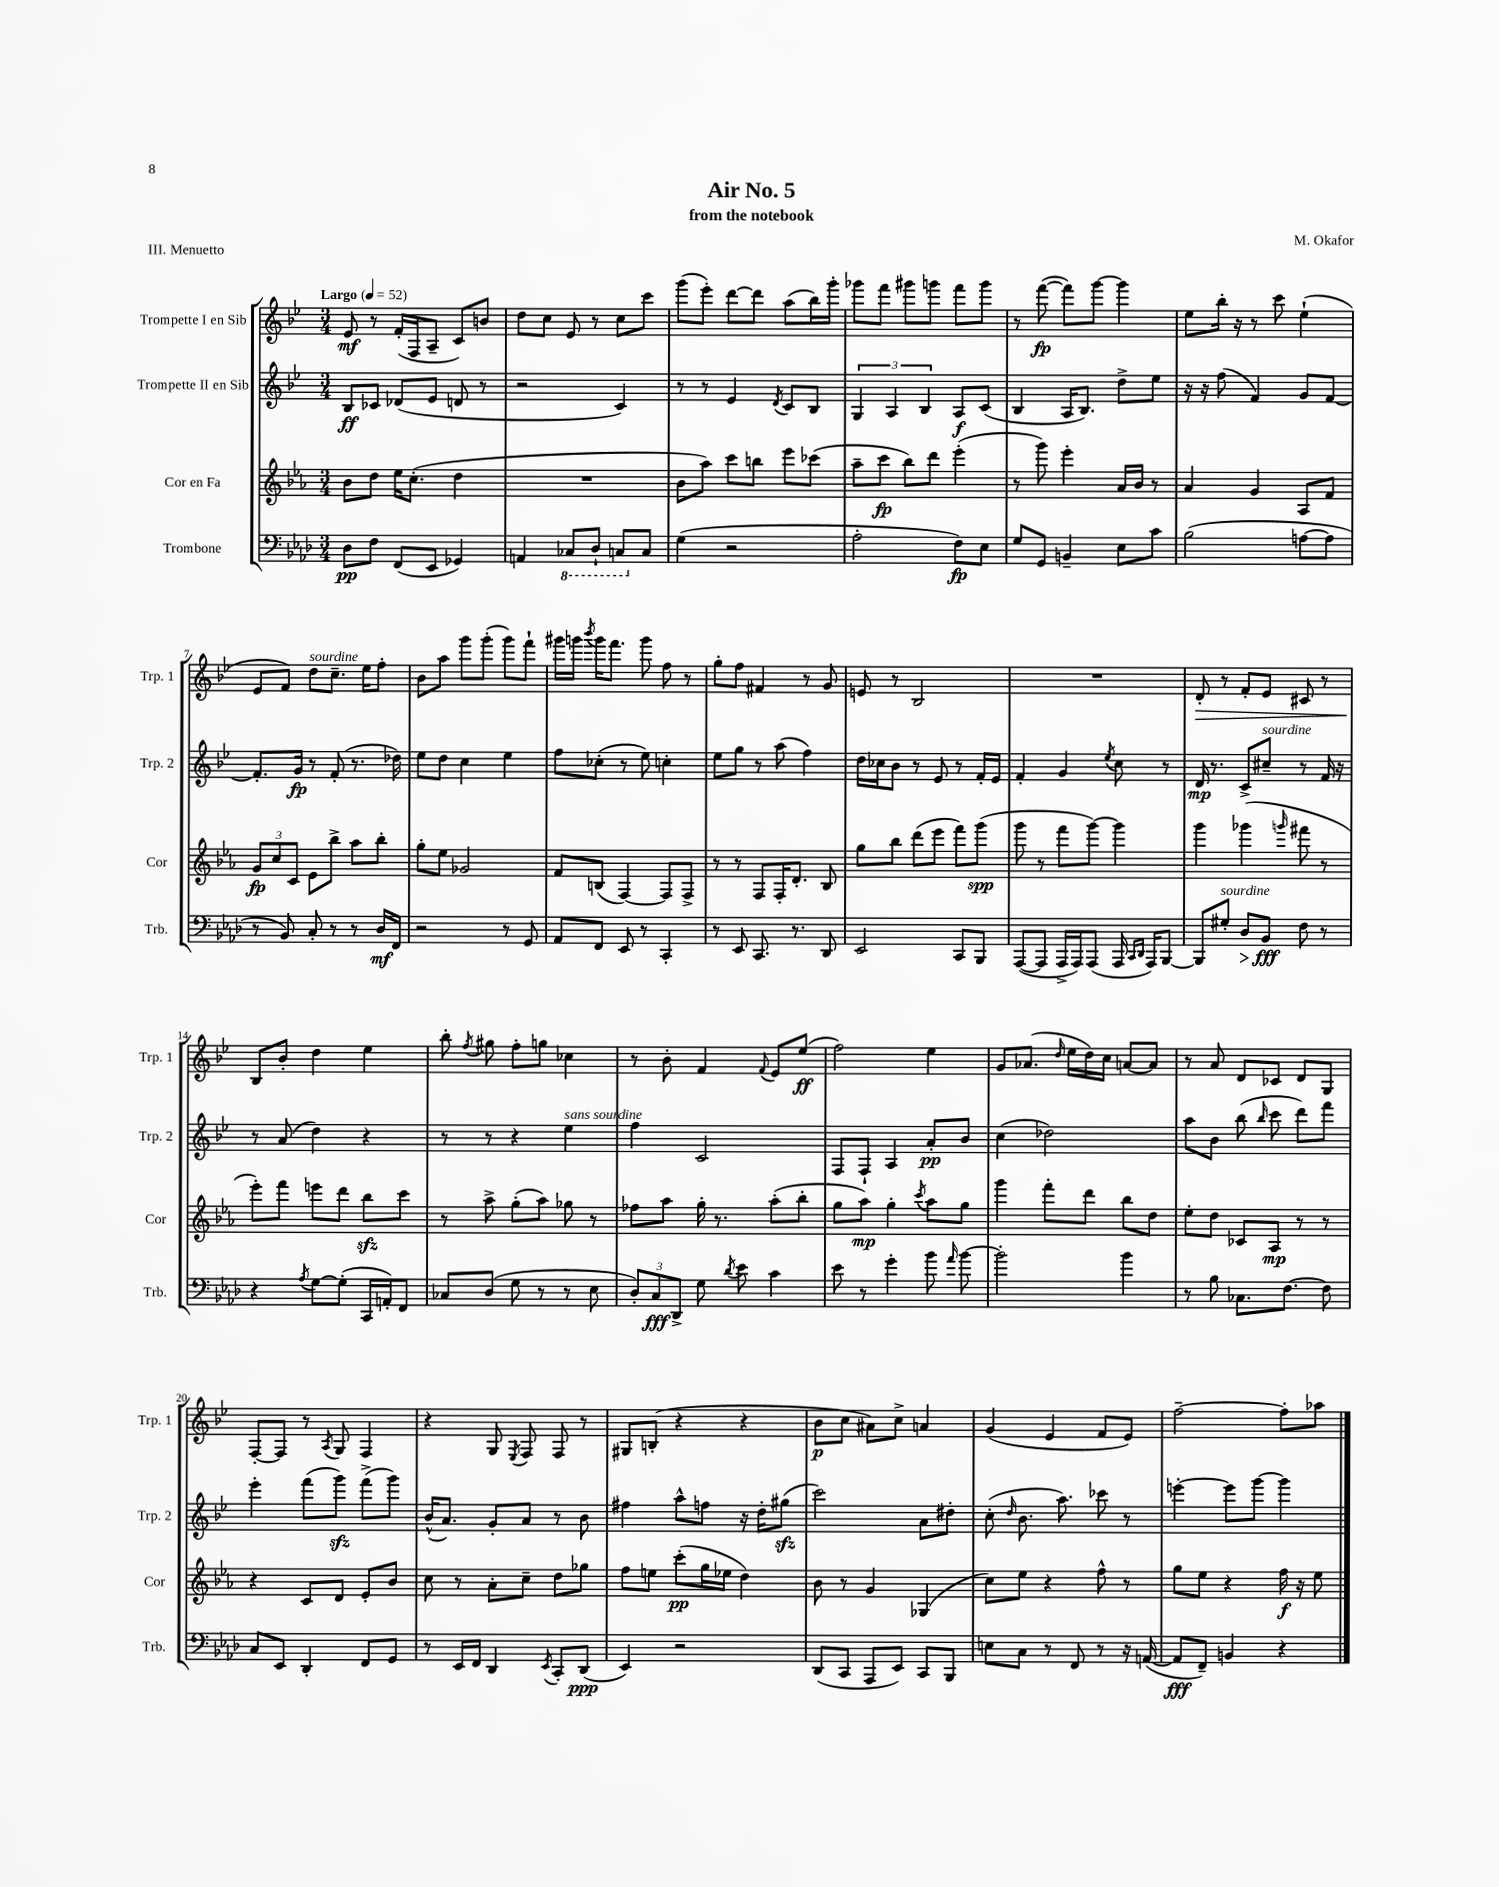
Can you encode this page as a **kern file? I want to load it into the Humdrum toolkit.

**kern	**kern	**kern	**kern
*staff4	*staff3	*staff2	*staff1
*clefF4	*clefG2	*clefG2	*clefG2
*k[b-e-a-d-]	*k[b-e-a-]	*k[b-e-]	*k[b-e-]
*M3/4	*M3/4	*M3/4	*M3/4
*MM52	*MM52	*MM52	*MM52
8D-	8b-	8B-	8e-
8F	8dd	8c-	8r
(8FF	16ee-	(8d-	(16f'
.	(8.cc'	.	16F
8EE-	.	8e-	8A~
4GG-)	4dd	8d	8c)
.	.	8r	8b
=	=	=	=
4AA	2.r	2r	8dd
.	.	.	8cc
8CC-	.	.	8e-
8DD-`	.	.	8r
8CC	.	4c)	8cc
8C	.	.	8ccc
=	=	=	=
(4G	8b-	8r	(8ggg
.	8aa-)	8r	8eee-')
2r	8ccc	4e-	[8ddd
.	8bb	.	8ddd]
.	.	8qd	.
.	8eee-	8c	(8aa
.	(8ccc-	8B-	16bb-)
.	.	.	16ggg'
=	=	=	=
2A-'	8aa-~	6G	8ggg-
.	8ccc	.	8fff
.	.	6A	.
.	8bb-)	.	8ggg#
.	.	6B-	.
.	8ddd	.	8ggg
8F)	(4eee-'	8A	8fff
8E-	.	(8c	8ggg
=	=	=	=
8G	8r	4B-	8r
8GG	8ggg)	.	([8fff
4BB~	4eee-'	16A	8fff])
.	.	8.B-)	.
.	.	.	[8ggg
8E-	16a-	8dd^	4ggg]
.	16b-	.	.
8c	8r	8ee-	.
=	=	=	=
(2B-	4a-	16r	8ee-
.	.	16r	.
.	.	(8ff	16bb-'
.	.	.	16r
.	4g	4f)	8r
.	.	.	8ccc
[8A	8A-	8g	(4ee-`
8A]	8f	[8f	.
=	=	=	=
8r	12g	8.f']	8e-
.	12cc	.	.
8BB-)	.	.	8f)
.	12c	.	.
.	.	16g	.
8C'	8e-	8r	8dd
8r	8bb-^	(8f'	8.cc~
8r	8aa-	8.r	.
.	.	.	16ee-
16D-	8bb-'	.	8ff'
16FF	.	16dd-)	.
=	=	=	=
2r	8gg'	8ee-	8b-
.	8ee-	8dd	8aa
.	2g-	4cc	8ggg
.	.	.	(8ggg'
8r	.	4ee-	8ggg)
8GG	.	.	8fff`
=	=	=	=
8AA-	8f	8ff	16ggg#
.	.	.	16ggg
.	.	.	8qbbb-
8FF	(8B	(8cc-'	16ggg
.	.	.	8.fff
8EE-	[4F)	8r	.
8r	.	8ee-)	8ggg
4CC'	8F]	4cc'	8ff
.	8F^	.	8r
=	=	=	=
8r	8r	8ee-	8gg'
8EE-	8r	8gg	8ff
8.CC	8F	8r	4f#
.	16F'	(8aa	.
8.r	8.d'	.	.
.	.	4ff)	8r
8DD-	8B-	.	8g
=	=	=	=
2EE-	8gg	16dd	8e
.	.	16cc-	.
.	8bb-	8b-	8r
.	(8ddd	8r	2B-
.	8eee-	8e-	.
8CC	8fff)	8r	.
8BBB-	(8ggg	16f'	.
.	.	16e-	.
=	=	=	=
([8AAA-	8ggg	4f'	2.r
8AAA-]	8r	.	.
16AAA-^	8fff	4g	.
16AAA-)	.	.	.
(8AAA-	[8ggg)	.	.
.	.	8qee-	.
16AAA-	4ggg]	8cc	.
16qqCC	.	.	.
16qqDD-	.	.	.
16AAA-)	.	.	.
[8BBB-	.	8r	.
=	=	=	=
8BBB-]	4ggg	16d	8d'
.	.	8.r	.
8G#'	.	.	8r
8D-	(4ggg-	8c^	8f'
8BB-	.	8cc#~	8e-
.	16qqggg	.	.
8F	8fff#	8r	8c#
8r	8r	16f	8r
.	.	16r	.
=	=	=	=
4r	8eee-')	8r	8B-
.	8fff	(8a	8b-'
8qA-	.	.	.
[8G	8eee	4dd)	4dd
(8G']	8ddd	.	.
16CC	8bb-	4r	4ee-
16AA')	.	.	.
8FF	8ccc	.	.
=	=	=	=
8C-	8r	8r	8bb-'
.	.	.	8qff
(8D-	8aa-^	8r	8gg#
8G	(8gg'	4r	8ff'
8r	8aa-)	.	8gg
8r	8gg-	4ee-	4cc-
8E-	8r	.	.
=	=	=	=
12D-')	8ff-	4ff	8r
12C	.	.	.
.	8aa-	.	8b-'
12DD-^	.	.	.
8G	16gg'	2c	4f
.	8.r	.	.
8qd-	.	.	.
8e-	.	.	.
.	.	.	8qqf
4c	(8aa-'	.	8e-
.	8bb-'	.	(8ee-
=	=	=	=
8e-	8gg	8F	2ff)
8r	8aa-)	8F`	.
4g'	4gg'	4A	.
.	8qccc	.	.
8b-	8aa-	8a'	4ee-
16qqa-	.	.	.
[8b-	8gg	8b-	.
=	=	=	=
2b-']	4ggg	(4cc	8g
.	.	.	(8.a-
.	8fff'	2dd-)	.
.	.	.	16qqdd
.	.	.	16ee-
.	8ddd	.	16dd)
.	.	.	16cc
4b-	8bb-	.	[8a
.	8dd	.	8a]
=	=	=	=
8r	8ee-'	8aa	8r
8B-	8dd	8b-	8a
8.C-	8c-	(8bb-	8d
.	.	16qqbb-	.
.	8A-	8ccc	8c-
[8.F	.	.	.
.	8r	8ddd)	8d
8F]	8r	8fff	8G
=	=	=	=
8C	4r	4eee-'	[8F'
8EE-	.	.	8F]
4DD-'	8c	(8fff	8r
.	.	.	8qA
.	8d	8ggg)	8G
8FF	8e-'	(8fff^	4F
8GG	8b-	8ggg)	.
=	=	=	=
8r	8cc	(16b-^^	4r
.	.	8.a)	.
16EE-	8r	.	.
16FF	.	.	.
4DD-	8a-'	8g'	8G
.	.	.	8qE-
.	8cc~	8a	8F
8qEE-	.	.	.
8CC'	8dd	8r	8F
(8DD-	8gg-	8b-	8r
=	=	=	=
4EE-)	8ff	4ff#	8G#
.	8ee	.	(8B'
2r	(8ccc'	8aa^^	4r
.	16gg	8ff	.
.	16ee-	.	.
.	4dd)	16r	4r
.	.	16dd'	.
.	.	(8gg#	.
=	=	=	=
(8DD-	8b-	2ccc)	8b-
8CC	8r	.	8cc
8AAA-	4g	.	8a#)
8EE-)	.	.	8cc^
8CC	(4G-	8a	4a
8BBB-	.	8dd#'	.
=	=	=	=
8E	8cc)	(8cc'	(4g
.	.	16qqdd	.
8C	8ee-	8.b-	.
8r	4r	.	4e-
.	.	8.aa)	.
8FF	.	.	.
8r	8ff^^	8ccc-	8f
16r	8r	8r	8e-)
([16AA	.	.	.
=	=	=	=
8AA]	8gg	[4eee'	[2ff~
8FF~)	8ee-	.	.
4BB	4r	8eee]	.
.	.	[8ggg	.
4r	16ff	4ggg]	8ff']
.	16r	.	.
.	8ee-	.	8aa-
==	==	==	==
*-	*-	*-	*-
